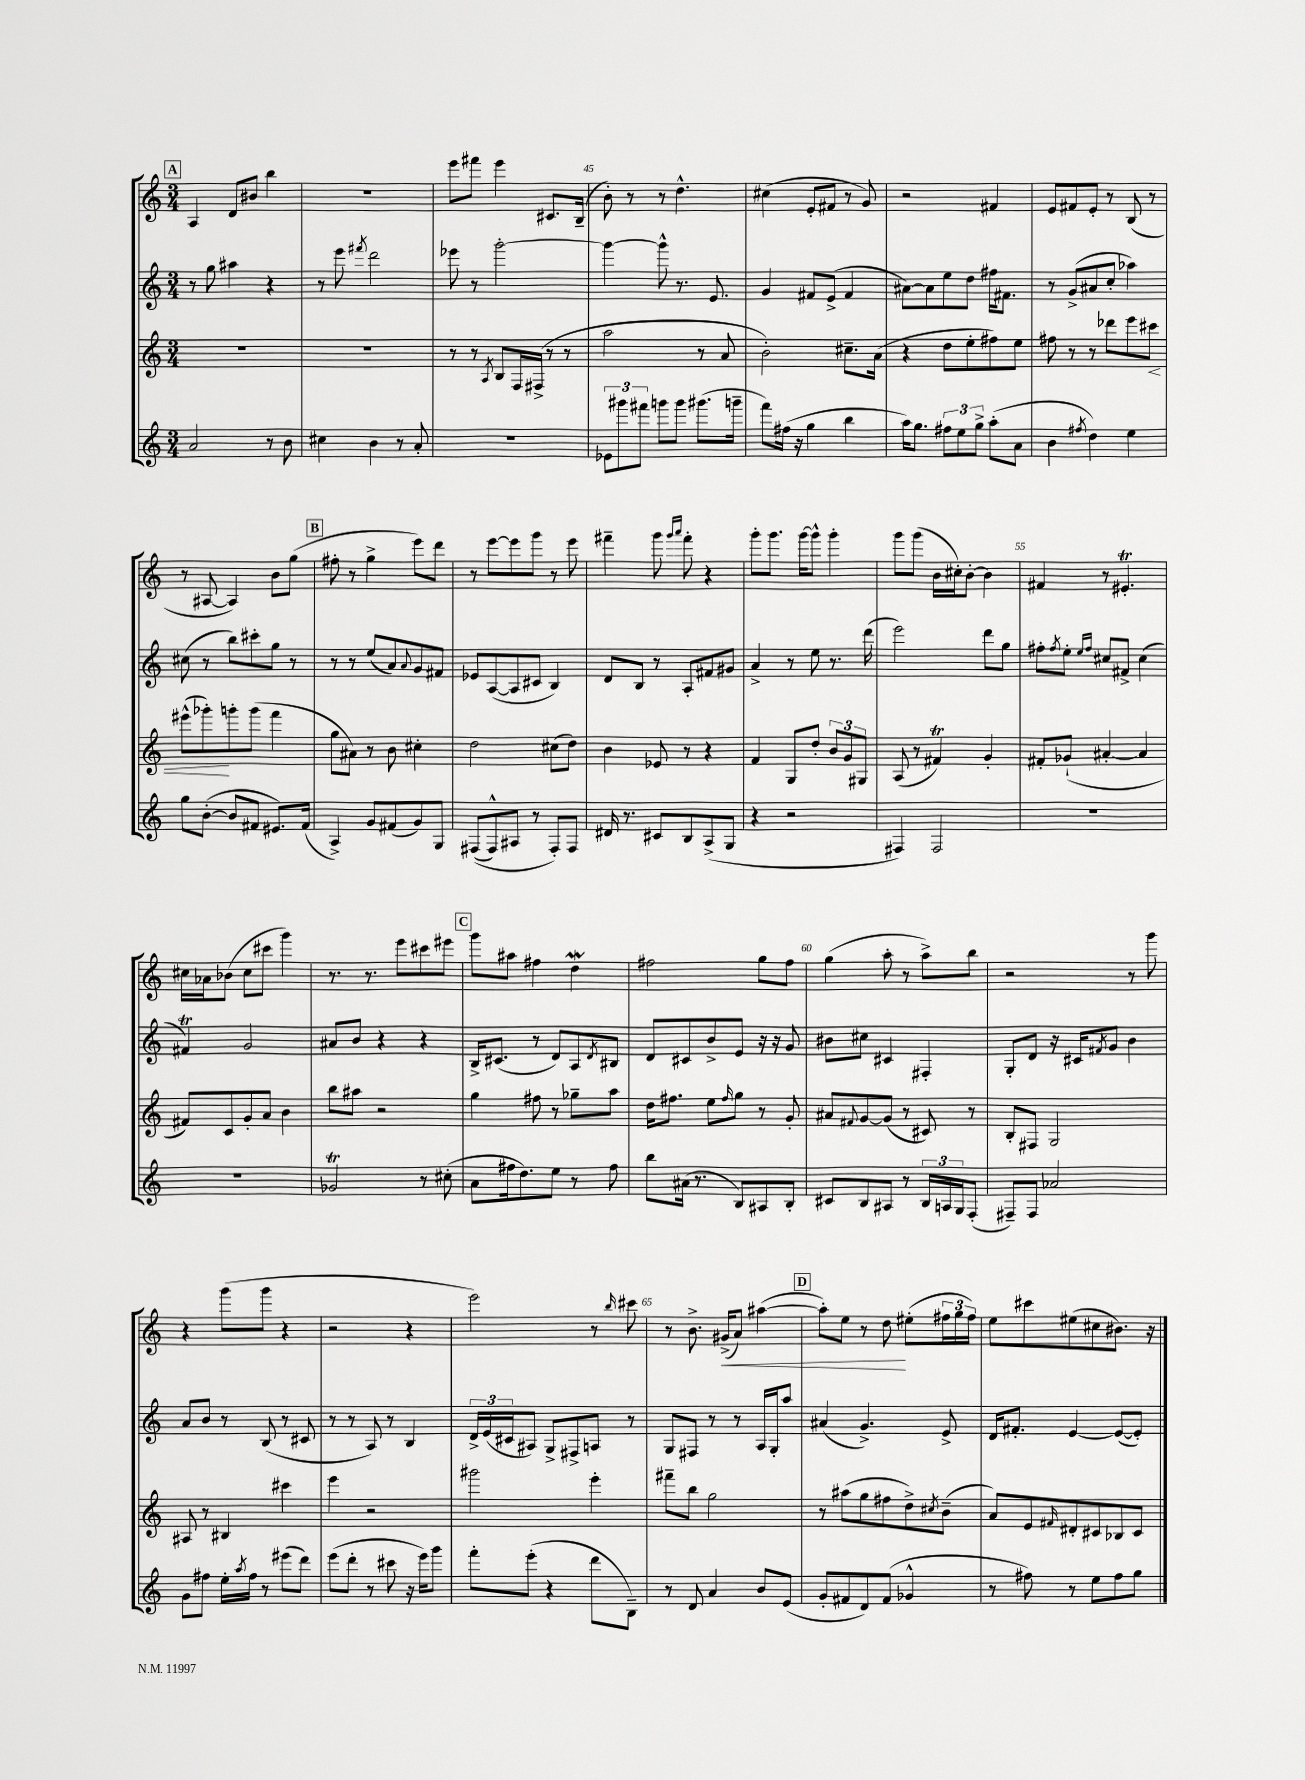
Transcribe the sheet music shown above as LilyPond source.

<<
\new StaffGroup <<
\new Staff = "s0" {
    \clef treble \key c \major \numericTimeSignature \time 3/4
    \mark \markup { \box "A" } a4 d'8 bis'8 b''4 |
    R2. |
    e'''8 fis'''8 e'''4 cis'8. b16--( |
    b'8-.) r8 r8 d''4.-^ |
    cis''4( e'8-. fis'8 r8 g'8) |
    r2 fis'4 |
    e'8 fis'8 e'8-. r8 b8( r8 |
    r8 ais8~ ais4) b'8 g''8( |
    \mark \markup { \box "B" } fis''8-. r8 g''4-> e'''8) d'''8 |
    r8 e'''8~ e'''8 g'''8 r8 e'''8 |
    fis'''4-- g'''8 \grace { g'''16 a'''16 } fis'''8-. r4 |
    g'''8-. g'''8. g'''16~ g'''8-^ g'''4-. |
    g'''8 g'''8( b'16 cis''16-.) b'8~-. b'4 |
    fis'4 r8 eis'4.-.\trill |
    cis''16 aes'16 bes'8( cis''8 cis'''8 g'''4) |
    r8. r8. e'''8 cis'''8 eis'''8 |
    \mark \markup { \box "C" } g'''8 ais''8 fis''4 d''4\mordent |
    fis''2 g''8 fis''8 |
    g''4( a''8-. r8 a''8->) b''8 |
    r2 r8 g'''8 |
    r4 g'''8( g'''8 r4 |
    r2 r4 |
    e'''2) r8 \grace { b''16 } cis'''8 |
    r8 b'8.-> gis'16->\<( a'8) ais''4~( |
    \mark \markup { \box "D" } ais''8-.) e''8 r8 d''8\! eis''8-.( \tuplet 3/2 { fis''16 g''16 fis''16) } |
    e''8 cis'''8 eis''8( cis''8 bis'8.) r16 \bar "|." |
}
\new Staff = "s1" {
    \clef treble \key c \major \numericTimeSignature \time 3/4
    \mark \markup { \box "A" } r8 g''8 ais''4 r4 |
    r8 e'''8 \acciaccatura { fis'''8 } d'''2 |
    ees'''8 r8 g'''2~-. |
    g'''4~ g'''8-^ r8. e'8. |
    g'4 fis'8 e'8->( fis'4 |
    ais'8~) ais'8 e''8 d''8 fis''16 fis'8. |
    r8 g'8->( ais'8 c''8-. aes''4) |
    cis''8( r8 b''8) cis'''8-. g''8 r8 |
    \mark \markup { \box "B" } r8 r8 e''8( a'8) \appoggiatura { a'8 } g'8 fis'8 |
    ees'8 a8~( a8 cis'8 b4) |
    d'8 b8 r8 a8-. fis'8 gis'8 |
    a'4-> r8 e''8 r8. d'''16( |
    e'''2) d'''8 g''8 |
    fis''8-. \acciaccatura { fis''8 } e''8-. \grace { e''16 fis''16 } cis''8 fis'8-> cis''4( |
    fis'4\trill) g'2 |
    ais'8 b'8 r4 r4 |
    \mark \markup { \box "C" } b16-> cis'8.( r8 d'8) a8 \acciaccatura { d'8 } bis8 |
    d'8 cis'8 b'8-> e'8 r16 r16 g'8 |
    bis'8 cis''8 cis'4 fis4-. |
    g8-. d'8 r16 cis'16 \acciaccatura { fis'8 } g'8 b'4 |
    a'8 b'8 r8 b8( r8 cis'8 |
    r8 r8 a8) r8 b4 |
    \tuplet 3/2 { d'16-> e'16( cis'16 } ais8) g8-> fis8-> a8 r8 |
    g8 fis8 r8 r8 a16 g16-. a''8 |
    \mark \markup { \box "D" } ais'4( g'4.->) e'8-> |
    d'16 fis'8.-. e'4~ e'8~( e'8-.) \bar "|." |
}
\new Staff = "s2" {
    \clef treble \key c \major \numericTimeSignature \time 3/4
    \mark \markup { \box "A" } R2. |
    R2. |
    r8 r8 \acciaccatura { a8 } b8 f16 fis16->( r8 r8 |
    a''2 r8 a'8 |
    b'2-.) cis''8.-- a'16( |
    r4 d''8 e''8-. fis''8) e''8 |
    fis''8 r8 r8 des'''8 e'''8 cis'''8\< |
    eis'''8-^( ges'''8-.\!) g'''8-. g'''8( f'''4 |
    \mark \markup { \box "B" } g''8 ais'8) r8 b'8 cis''4-. |
    d''2 cis''8( d''8) |
    b'4 ees'8 r8 r4 |
    f'4 g8 d''8-. \tuplet 3/2 { b'8 g'8 gis8 } |
    a8( r8 fis'4\trill) g'4-. |
    fis'8-. ges'8-!( ais'4~-. ais'4 |
    fis'8) c'8 g'8-. a'8 b'4 |
    b''8 ais''8 r2 |
    \mark \markup { \box "C" } g''4 fis''8 r8 ges''8-- a''8 |
    d''16 fis''8. e''8 \grace { fis''16 } g''8 r8 g'8-. |
    ais'8 \appoggiatura { fis'8 } g'8~ g'8( r8 cis'8) r8 |
    b8-. fis8 g2 |
    ais8 r8 bis4 cis'''4 |
    e'''4 r2 |
    gis'''2 e'''4-. |
    fis'''8-- b''8 g''2 |
    \mark \markup { \box "D" } r8 ais''8( g''8 fis''8 d''8->) \acciaccatura { cis''8 } b'8--( |
    a'8) e'8 \grace { fis'16 } dis'8-. cis'8 bes8 cis'8 \bar "|." |
}
\new Staff = "s3" {
    \clef treble \key c \major \numericTimeSignature \time 3/4
    \mark \markup { \box "A" } a'2 r8 b'8 |
    cis''4 b'4 r8 a'8-. |
    R2. |
    \tuplet 3/2 { ees'8 gis'''8 fis'''8 } g'''8 g'''8 gis'''8.( g'''16-- |
    f'''8) fis''16( r16 g''4 b''4 |
    a''16) g''8. \tuplet 3/2 { fis''8 e''8 g''8-> } a''8-.( a'8 |
    b'4 \acciaccatura { fis''8 } d''4) e''4 |
    g''8 b'8~-.( b'8 fis'8 eis'8.) fis'16( |
    \mark \markup { \box "B" } a4->) g'8 fis'8( g'8) g8 |
    fis8(\( fis8-^) ais8 r8 fis8-.\) fis8 |
    dis'16 r8. cis'8 b8 a8->( g8 |
    r4 r2 |
    fis4) fis2 |
    R2. |
    R2. |
    ges'2\trill r8 cis''8-.( |
    \mark \markup { \box "C" } a'8 fis''16 d''8.) e''8 r8 fis''8 |
    b''8 ais'16( r8. b8) ais8 b8-. |
    cis'8 b8 ais8 r8 \tuplet 3/2 { b16 a16 g16 } f8-.( |
    fis8--) fis8 aes'2 |
    g'8 fis''8 e''16-. \acciaccatura { a''8 } fis''16 r8 eis'''8( d'''8) |
    e'''8( d'''8-. r8 cis'''8 r16 e'''16) g'''8 |
    f'''8-. e'''8-.( r4 d'''8 b8--) |
    r8 d'8 a'4 b'8 e'8( |
    \mark \markup { \box "D" } g'8-. fis'8 d'8) fis'8( ges'4-^ |
    r8 fis''8) r8 e''8 fis''8 g''8 \bar "|." |
}
>>
>>
\layout { \context { \Score currentBarNumber = #42 \override BarNumber.break-visibility = ##(#f #t #t) barNumberVisibility = #(every-nth-bar-number-visible 5) } }
